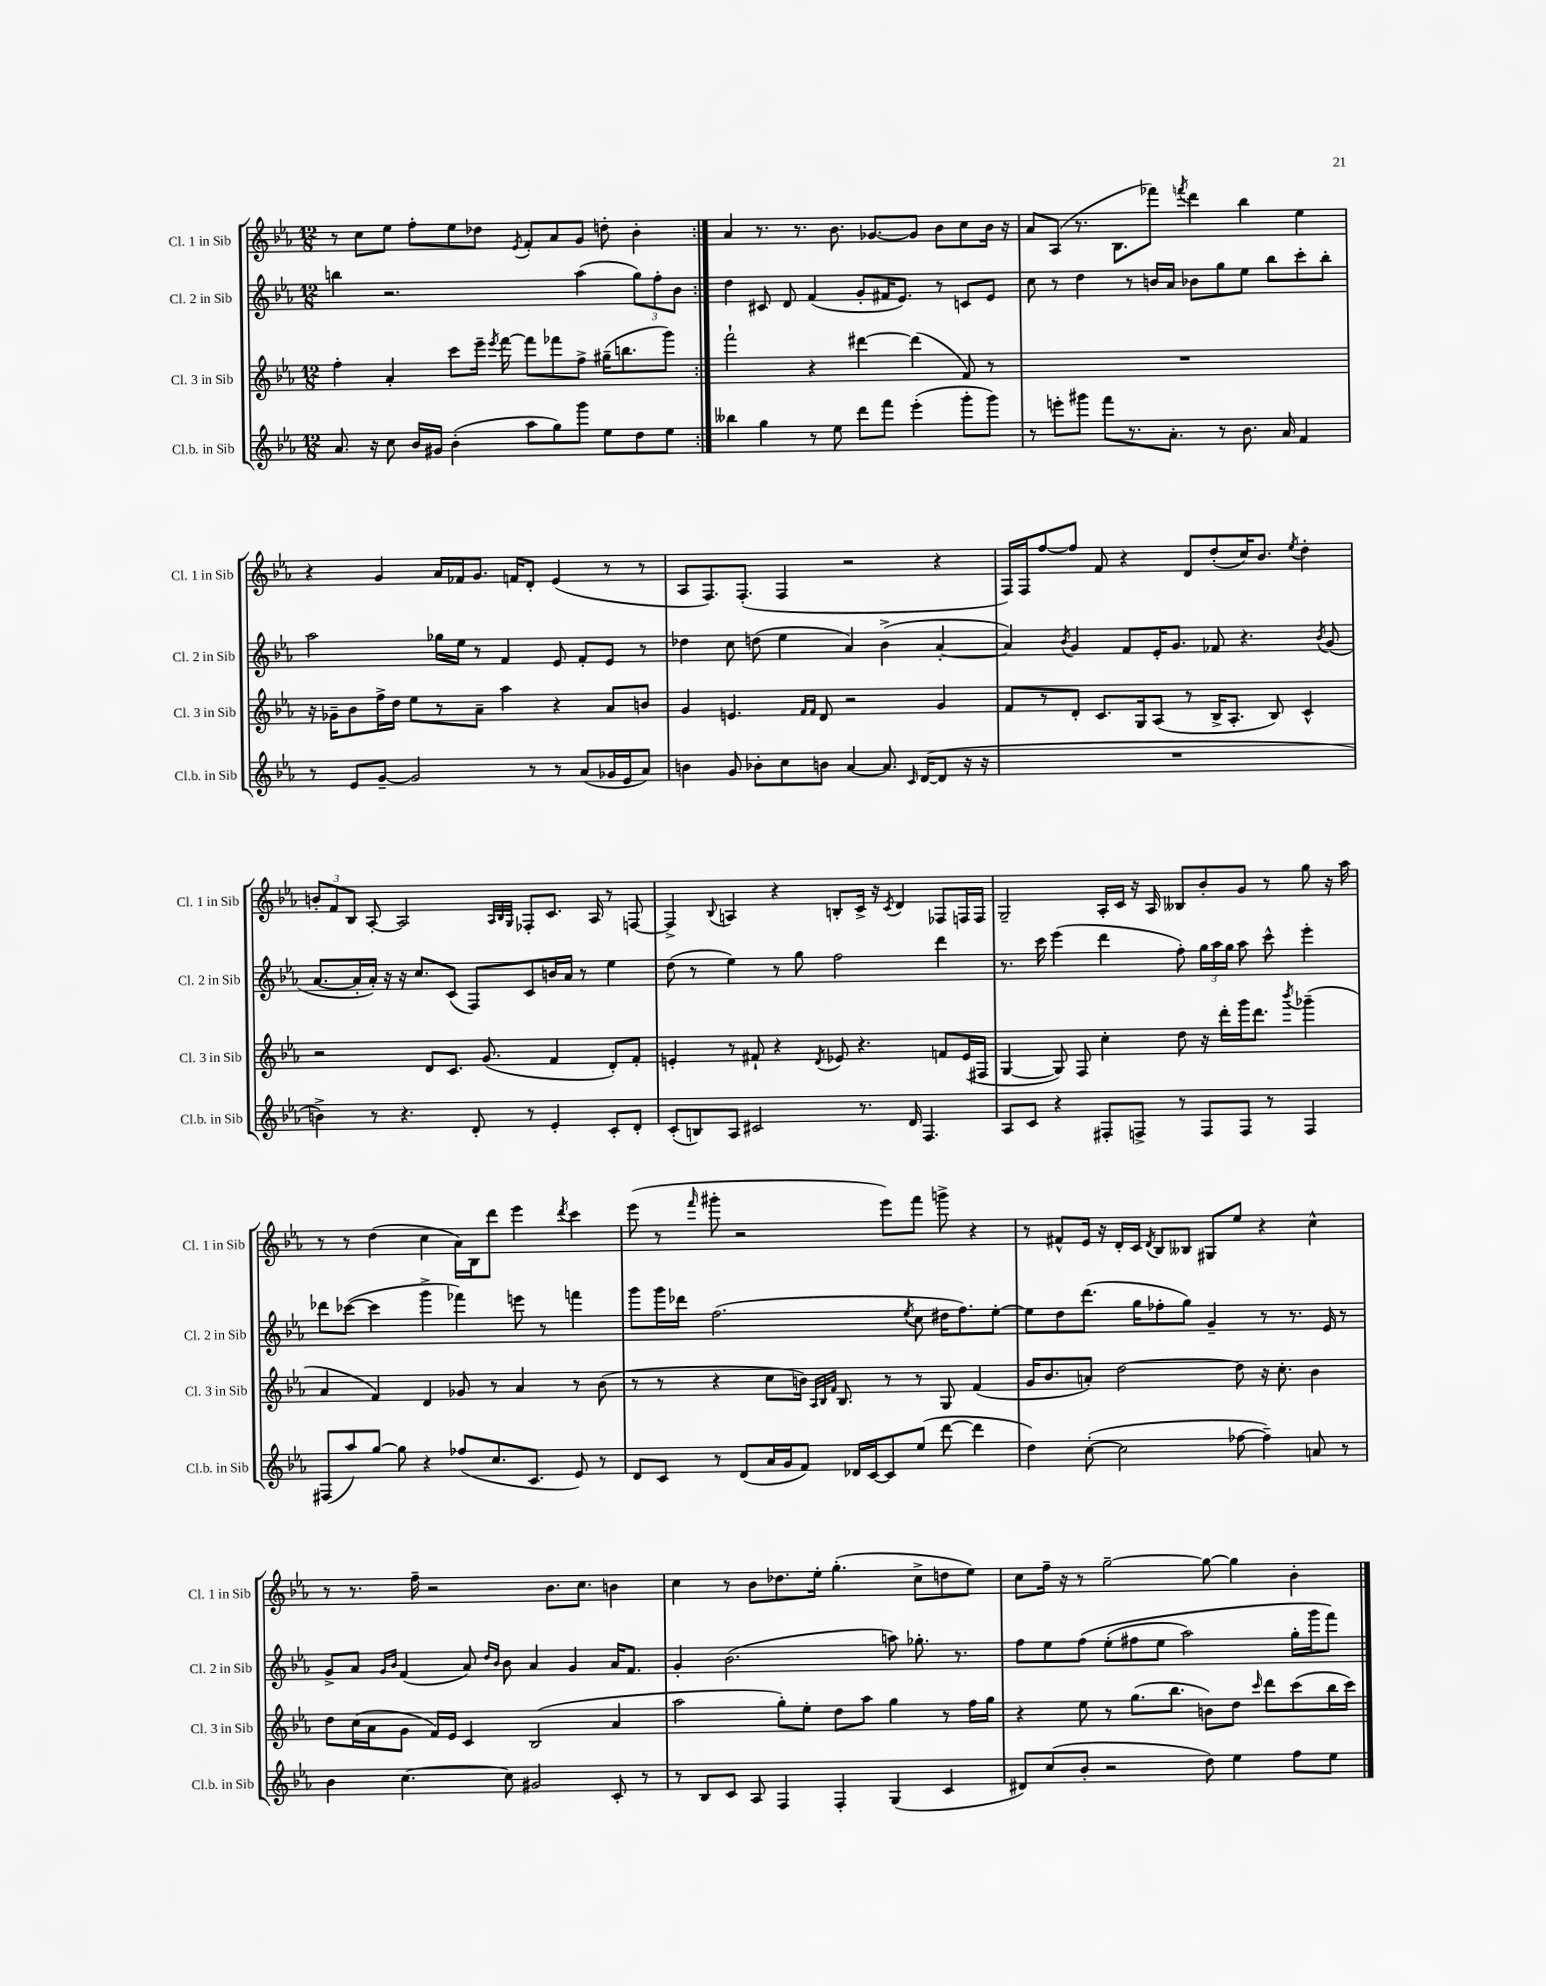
<<
\new StaffGroup <<
\new Staff = "s0" \with { instrumentName = "Cl. 1 in Sib" shortInstrumentName = "Cl. 1 in Sib" } {
    \clef treble \key ees \major \numericTimeSignature \time 12/8
    \autoBeamOff \repeat volta 2 { r8 c''8[ ees''8] f''8[-. ees''8 des''8] \acciaccatura { ees'8 } f'8[-. aes'8 g'8] d''8-. bes'4-. | }
    aes'4 r8. r8. bes'8. ges'8.[~ ges'8] bes'8[ c''8 bes'16] r16 |
    aes'8[ aes8]( r8. bes8.[ fes'''8]) \acciaccatura { f'''8 } d'''4 bes''4 ees''4 |
    r4 g'4 aes'16[ fes'16 g'8.] f'16[ d'8]-. ees'4( r8 r8 |
    aes8[ f8.) f8.]-.( f4 r2 r4 |
    f16[) f16 f''8~ f''8] f'8 r4 d'8[ d''8-.( c''16) bes'8.] \acciaccatura { ees''8 } d''4-. |
    \tuplet 3/2 { b'8[-. f'8 bes8] } aes8~-. aes2 \grace { aes32[ bes32 g32] } fes8[-. c'8.] aes16 r8 f8~ |
    f4-> \appoggiatura { bes8 } a4 r4 b8[-. c'16]-> r16 \acciaccatura { c'8 } d'4 fes8[ f16 f16] |
    g2-- aes16[-. c'16] r16 aes16 beses8[ bes'8-. g'8] r8 g''8 r16 aes''16 |
    r8 r8 d''4( c''4 aes'16[) bes16 d'''8] ees'''4 \acciaccatura { d'''8 } c'''4 |
    ees'''8( r8 \grace { f'''16 } gis'''8-. r2 ees'''8[) f'''8] g'''8-> r4 |
    r8 fis'8[-^ ees'16] r16 d'16[-. c'16] \acciaccatura { d'8 } bes8[ beses8] gis8[ ees''8] r4 c''4-^ |
    r8 r8. f''16-- r2 bes'8.[ c''8.] b'4 |
    c''4 r8 bes'8[ des''8. ees''16]-. g''4.-.( c''8[-> d''8 ees''8]) |
    c''8[ f''16]-- r16 r8 g''2~-- g''8~ g''4 bes'4-. \bar "|." |
}
\new Staff = "s1" \with { instrumentName = "Cl. 2 in Sib" shortInstrumentName = "Cl. 2 in Sib" } {
    \clef treble \key ees \major \numericTimeSignature \time 12/8
    \autoBeamOff \repeat volta 2 { b''4 r2. aes''4( \tuplet 3/2 { g''8[) f''8-. bes'8] } | }
    d''4 cis'8 d'8 f'4( g'8[-. fis'16 ees'8.]) r8 c'8[ ees'8] |
    c''8 r8 d''4 r8 b'16[ aes'16] bes'8[ g''8 ees''8] bes''8[ c'''8-. bes''8]-. |
    aes''2 ges''16[ ees''16] r8 f'4 ees'8 f'8[-. ees'8] r8 |
    des''4 c''8 d''8( ees''4 aes'4) bes'4->( aes'4~-. |
    aes'4) \acciaccatura { bes'8 } g'4 f'8[ ees'16-. g'8.] fes'8 r4. \acciaccatura { bes'8 } g'8( |
    aes'8.[~ aes'16-. aes'16]-.) r16 r16 c''8.[ c'8]( f8[) c'8 b'16 aes'16] r8 ees''4 |
    d''8( r8 ees''4) r8 g''8 f''2 d'''4 |
    r8. c'''16 ees'''4( d'''4 f''8-.) \tuplet 3/2 { g''16[ aes''16 g''16] } aes''8 c'''8-^ ees'''4-. |
    des'''8[ ces'''8]~( ces'''4 g'''4-> fes'''4) e'''8 r8 f'''4 |
    g'''8[ g'''16 des'''16] f''2.( \acciaccatura { ees''8 } c''8 dis''16[ f''8.) ees''8]~-. |
    ees''8[ d''8 d'''8.]( g''16[ fes''8-. g''8]) g'4-- r8 r8. ees'16 r8 |
    g'8[-> aes'8] \grace { g'16[ bes'16] } f'4( aes'8) \grace { d''16[ bes'16] } bes'8 aes'4 g'4 aes'16[ f'8.] |
    g'4-. bes'2.( a''8) ges''8.-. r8. |
    f''8[ ees''8 f''8]\( ees''8[-.( fis''8 ees''8] aes''2) g''16[-. g'''16 f'''8]\) \bar "|." |
}
\new Staff = "s2" \with { instrumentName = "Cl. 3 in Sib" shortInstrumentName = "Cl. 3 in Sib" } {
    \clef treble \key ees \major \numericTimeSignature \time 12/8
    \autoBeamOff \repeat volta 2 { f''4-. aes'4-. c'''8[ ees'''16]-- \acciaccatura { ees'''8 } f'''16~ f'''8[ fes'''8 f''8]-> gis''16[--( b''8. g'''8]) | }
    f'''2-! r4 dis'''4~ dis'''4( f'8) r8 |
    R1. |
    r16 ges'16[-- bes'8 f''16-> d''16] ees''8[ r8 aes'8]-- aes''4 r4 aes'8[ b'8] |
    g'4 e'4. \grace { f'16[ f'16] } d'8 r2 g'4 |
    f'8[ r8 d'8]-. c'8.[ g16 aes8]( r8 bes16[-> aes8.]-. bes8) c'4-^ |
    r2 d'8[ c'8.] g'8.( f'4 d'8[-.) f'8]-. |
    e'4-. r8 fis'8-! r4 \acciaccatura { d'8 } ees'8 r4. f'8[ ees'16( fis16] |
    g4~ g8) f8 c''4-. d''8 r16 d'''16[-. g'''16 d'''8.] \acciaccatura { bes'''8 } ges'''4--( |
    aes'4 f'4) d'4 ges'8 r8 aes'4 r8 bes'8( |
    r8 r8 r4 c''8[ b'16]) \grace { aes32[ bes32 f'32] } bes8. r8 r8 g8 f'4( |
    g'16[ bes'8. a'8]-.) d''2~ d''8 r16 c''8.-. bes'4 |
    d''8[ c''16( aes'16 g'8] f'16[) ees'16] c'4 bes2( aes'4 |
    aes''2 g''8[-.) ees''8]-. d''8[ aes''8] g''4 r8 f''16[ g''16] |
    r4 ees''8 r8 g''8.[( bes''8.] b'8[) d''8] \grace { c'''16 } d'''8[ c'''8( bes''16 c'''16]) \bar "|." |
}
\new Staff = "s3" \with { instrumentName = "Cl.b. in Sib" shortInstrumentName = "Cl.b. in Sib" } {
    \clef treble \key ees \major \numericTimeSignature \time 12/8
    \autoBeamOff \repeat volta 2 { aes'8. r16 c''8 bes'16[ gis'16] bes'4-.( aes''8[ g''8) g'''8] ees''8[ d''8 ees''8] | }
    beses''4 g''4 r8 ees''8 d'''8[ f'''8] ees'''4-.( g'''8[-. g'''8]) |
    r8 e'''8[-. gis'''8] f'''8[ r8. aes'8.]-. r8 bes'8. aes'16 f'4 |
    r8 ees'8[ g'8]~-- g'2 r8 r8 aes'8[( ges'16 ees'16 aes'8]) |
    b'4 g'8 bes'8[-. c''8 b'8] aes'4~ aes'8. \grace { c'16 } d'16[~( d'8] r16 r16 |
    R1. |
    b'4->) r8 r4. d'8-. r8 ees'4-. c'8[-. d'8]-. |
    c'8[-.( b8) aes8] cis'2 r8. d'16 f4. |
    aes8[ c'8] r4 fis8[-. f8]-> r8 f8[ f8] r8 f4 |
    fis8[( aes''8) g''8]~ g''8 r4 fes''8[( c''8. c'8.] ees'8) r8 |
    d'8[ c'8] r8 d'8[( aes'16 g'16 f'8]) des'16[ c'16~ c'8 ees''8]( d'''8~ d'''4 |
    d''4) c''8~-.( c''2 fes''8~ fes''4--) a'8 r8 |
    bes'4 c''4.~ c''8 gis'2 c'8-. r8 |
    r8 bes8[ c'8] aes8 f4 f4-. g4( c'4 |
    dis'8[) c''8( bes'8]-. r2 d''8) ees''4 f''8[ ees''8] \bar "|." |
}
>>
>>
\layout { \context { \Score \remove "Bar_number_engraver" } }
